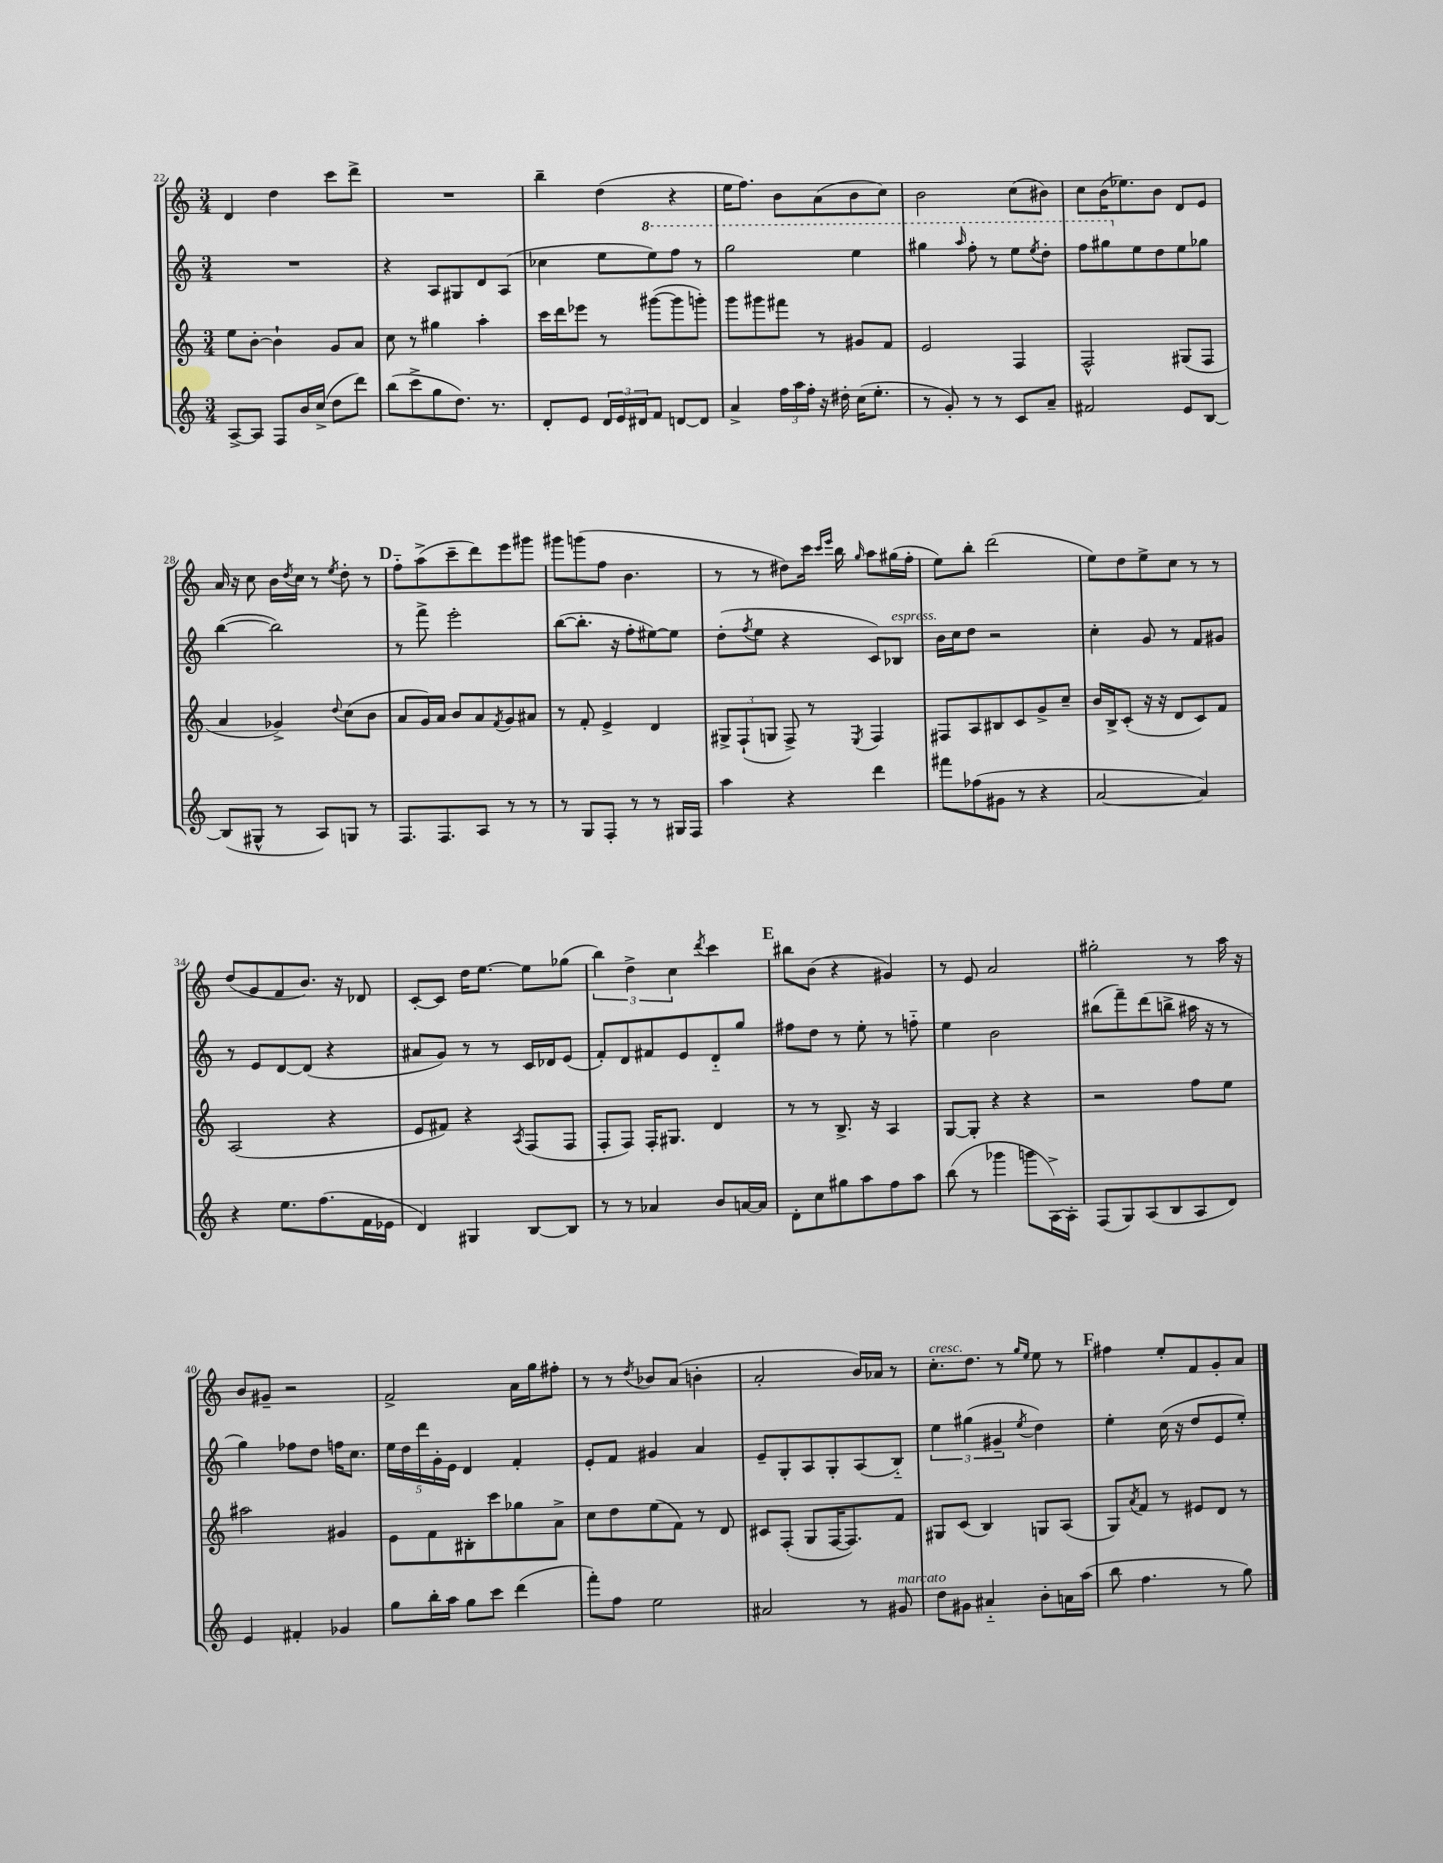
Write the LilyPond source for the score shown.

<<
\new StaffGroup <<
\new Staff = "s0" {
    \clef treble \key c \major \numericTimeSignature \time 3/4
    d'4 d''4 c'''8 d'''8-> |
    R2. |
    b''4-- d''4( r4 |
    e''16 f''8.) b'8 a'8( b'8 c''8) |
    b'2 c''8( bis'8) |
    c''8 b'16( ees''8.) b'8 d'8 e'8 |
    a'16 r16 c''8 b'16 \acciaccatura { d''8 } c''16 r8 \acciaccatura { e''8 } d''8-. r8 |
    \mark \markup { \bold "D" } f''8-_ a''8->( c'''8-- d'''8) e'''8 gis'''8 |
    gis'''8 g'''8( f''8 b'4. |
    r8 r8 dis''8) c'''16 \grace { c'''16 e'''16 } b''16 \grace { g''16 } a''8 gis''16( f''16-. |
    e''8) b''8-. d'''2( |
    e''8) d''8 e''8-> c''8 r8 r8 |
    d''8( g'8 f'8 b'8.) r16 des'8 |
    c'8~-. c'8 d''16 e''8.~ e''8 ges''8( |
    \tuplet 3/2 { b''4) d''4-> c''4 } \acciaccatura { d'''8 } c'''4 |
    \mark \markup { \bold "E" } bis''8 b'8( r4 gis'4) |
    r8 e'8 a'2 |
    gis''2-. r8 a''16 r16 |
    b'8 gis'8-- r2 |
    f'2-> a'16 g''16 fis''8-. |
    r8 r8 \acciaccatura { d''8 } bes'8 a'8( b'4-. |
    a'2-. b'16) aes'16 r8 |
    c''8.-.^\markup { \italic "cresc." } d''8. r8 \grace { g''16 e''16 } e''8 r8 |
    \mark \markup { \bold "F" } fis''4 e''8-. f'8 g'8-. a'8 \bar "|." |
}
\new Staff = "s1" {
    \clef treble \key c \major \numericTimeSignature \time 3/4
    R2. |
    r4 a8 gis8 d'8 a8( |
    ces''4 e''8 \ottava #1 e'''8) f'''8 r8 |
    g'''2 e'''4 |
    gis'''4 \grace { a'''16 } f'''8-. r8 e'''8 \acciaccatura { e'''8 } d'''8-. |
    f'''8 gis'''8 \ottava #0 e''8 d''8 e''8 ges''8 |
    b''4~( b''2) |
    \mark \markup { \bold "D" } r8 f'''8-> e'''2-. |
    b''8~( b''8.-. r16 f''8-. eis''8~) eis''8 |
    d''8-.( \acciaccatura { f''8 } e''8 r4 c'8) bes8^\markup { \italic "espress." } |
    b'16 c''16 d''8 r2 |
    c''4-. g'8 r8 f'8 gis'8 |
    r8 e'8 d'8~ d'8( r4 |
    ais'8 g'8) r8 r8 c'16 des'16 e'8( |
    f'8-.) d'8 fis'8 e'8 d'8-_ g''8 |
    \mark \markup { \bold "E" } fis''8 d''8 r8 e''8-. r8 f''8-_ |
    e''4 b'2 |
    bis''8( f'''8--) d'''8( b''8-> ais''16 r16 r8 |
    g''4) fes''8 d''8 f''16 c''8. |
    \tuplet 5/4 { e''16 d''16 d'''16 g'16-. e'16 } d'4 f'4-. |
    e'8-. f'8 gis'4 a'4 |
    e'8-- g8-. a8 g8-. a8( b8-_) |
    \tuplet 3/2 { e''4 gis''4( gis'4-- } \acciaccatura { e''8 } d''4) |
    \mark \markup { \bold "F" } e''4-. c''16( r16 d''8 e'8 e''8-.) \bar "|." |
}
\new Staff = "s2" {
    \clef treble \key c \major \numericTimeSignature \time 3/4
    e''8 b'8~-. b'4-! g'8 a'8 |
    c''8 r8 gis''4 a''4-. |
    c'''16 d'''16 ees'''8 r8 gis'''8~( gis'''8 g'''8-.) |
    g'''8 gis'''8 fis'''8 r8 gis'8 f'8 |
    e'2 f4 |
    f2-^ gis8( f8 |
    a'4 ges'4->) \appoggiatura { d''8 } c''8( b'8 |
    \mark \markup { \bold "D" } a'8 g'16) a'16 b'8 a'8 \acciaccatura { f'8 } g'8 ais'8 |
    r8 f'8-. e'4-> d'4 |
    \tuplet 3/2 { gis8-> f8-!( g8 } f8->) r8 \acciaccatura { e8 } f4 |
    fis8 a8 bis8 c'8 g'8-> c''8-- |
    b'16 b16-> c'8-.( r16 r16 d'8 c'8) f'8 |
    a2( r4 |
    e'8 fis'8) r4 \acciaccatura { a8 } f8( f8 |
    f8-. f8) f16-. gis8. d'4 |
    \mark \markup { \bold "E" } r8 r8 b8.-> r16 a4 |
    g8~ g8-. r4 r4 |
    r2 f''8 e''8 |
    ais''2 gis'4 |
    e'8 f'8 bis8-. c'''8 ges''8 a'8-> |
    c''8 d''8 e''8( f'8) r8 d'8 |
    cis'8 f8-.( g8 f16~ f8.) f'8 |
    gis8 c'8( b4) g8 a8( |
    \mark \markup { \bold "F" } g8) \acciaccatura { a'8 } f'8 r8 eis'8 d'8 r8 \bar "|." |
}
\new Staff = "s3" {
    \clef treble \key c \major \numericTimeSignature \time 3/4
    a8~-> a8 f8 b'16 c''16->( d''8 d'''8) |
    b''8( c'''8-> g''8 d''8.) r8. |
    d'8-. e'8 \tuplet 3/2 { d'16 e'16 dis'16 } f'8 d'8~ d'8 |
    a'4-> \tuplet 3/2 { f''16 a''16 f''16-. } r16 dis''16-. c''16( e''8.-. |
    r8 g'8-.) r8 r8 c'8 a'8-- |
    fis'2 e'8 b8~ |
    b8( gis8-^ r8 a8) g8 r8 |
    \mark \markup { \bold "D" } f8. f8. a8 r8 r8 |
    r8 g8 f8-. r8 r8 gis16 f16 |
    a''4 r4 d'''4 |
    fis'''8 fes''8( gis'8 r8 r4 |
    a'2~ a'4) |
    r4 e''8. f''8.( f'16 ees'16 |
    d'4) gis4 b8~ b8 |
    r8 r8 aes'4 b'8 a'16~ a'16 |
    \mark \markup { \bold "E" } d'8-. c''8 gis''8 a''8 f''8 a''8 |
    b''8( r8 ges'''4 g'''8 a16~->) a16-. |
    f8( g8) a8( b8 a8 d'8) |
    e'4 fis'4-. ges'4 |
    g''8 b''16-. a''16 g''8 c'''8 d'''4( |
    f'''8-.) f''8 e''2 |
    ais'2 r8 gis'8^\markup { \italic "marcato" } |
    d''8 gis'8 ais'4-_ b'8-. a'16 a''16( |
    \mark \markup { \bold "F" } b''8 f''4. r8 g''8) \bar "|." |
}
>>
>>
\layout { \context { \Score currentBarNumber = #22 } }
